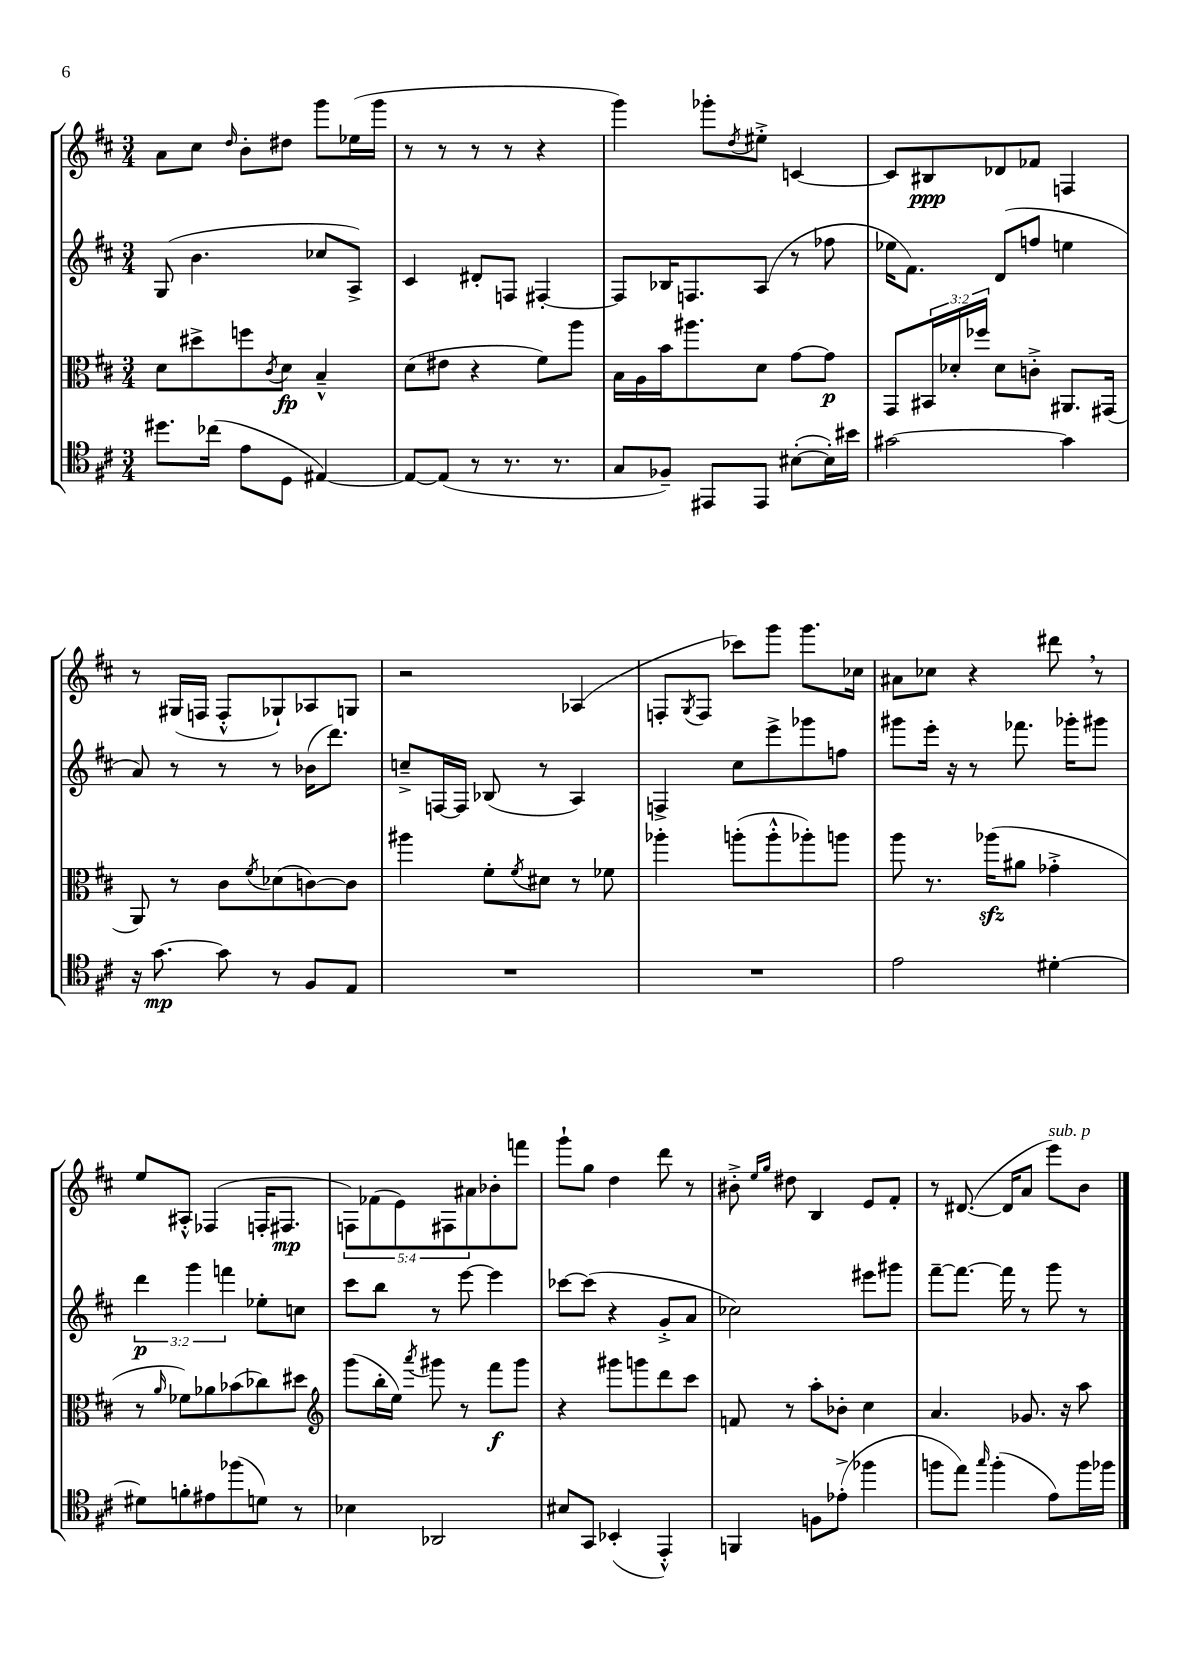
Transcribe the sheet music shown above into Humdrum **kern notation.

**kern	**kern	**kern	**kern
*staff4	*staff3	*staff2	*staff1
*clefC4	*clefC3	*clefG2	*clefG2
*k[f#c#]	*k[f#c#]	*k[f#c#]	*k[f#c#]
*M3/4	*M3/4	*M3/4	*M3/4
8.dd#	8d	(8G	8a
.	8dd#^	4.b	8cc#
(16cc-	.	.	.
.	.	.	16qqdd
8e	8ff	.	8b'
.	8qc#	.	.
8D	8d	.	8dd#
[4E#)	4B~^^	8cc-	8ggg
.	.	8A^)	(16ee-
.	.	.	16ggg
=	=	=	=
8E#_	(8d	4c#	8r
(8E#]	8e#	.	8r
8r	4r	8d#'	8r
8.r	.	8F	8r
.	8f#)	[4F#'	4r
8.r	.	.	.
.	8aa	.	.
=	=	=	=
8G	16B	8F#]	4ggg)
.	16A	.	.
8F-~)	16b	16B-	.
.	8.aa#	8.F	.
8EE#	.	.	8ggg-'
.	.	.	8qdd
8EE#	8d	(8A	8ee#'^
([8B#'	[8g	8r	[4c
16B#'])	8g]	8ff-	.
16b#	.	.	.
=	=	=	=
[2g#	8GG	16ee-	8c]
.	.	8.f#)	.
.	24BB#	.	8B#
.	24d-'	.	.
.	24ff-	.	.
.	8d-	(8d	8d-
.	8c'^	8ff	8f-
4g#]	8.AA#	4ee	4F
.	(16GG#	.	.
=	=	=	=
16r	8AA)	8a)	8r
[8.g	.	.	.
.	8r	8r	(16G#
.	.	.	16F
8g]	8c#	8r	8F'^^
.	8qf#	.	.
8r	(8d-	8r	8G-`)
8F#	[8c)	(16b-	8A-
.	.	8.ddd)	.
8E	8c]	.	8G
=	=	=	=
2.r	4aa#	8cc~^	2r
.	.	[16F	.
.	.	16F]	.
.	8f#'	(8B-	.
.	8qf#	.	.
.	8d#	8r	.
.	8r	4A)	(4A-
.	8f-	.	.
=	=	=	=
2.r	4aa-'	4F^	8F'
.	.	.	8qG
.	.	.	8F
.	(8aa'	8cc#	8ccc-)
.	8aa'^^	8eee^	8ggg
.	8aa-')	8ggg-	8.ggg
.	8aa	8ff	.
.	.	.	16cc-
=	=	=	=
2e	8aa	8ggg#	8a#
.	8.r	16eee'	8cc-
.	.	16r	.
.	.	8r	4r
.	(16aa-	.	.
.	8a#	8.fff-	.
[4d#'	4g-'^	.	8ddd#
.	.	16ggg-'	.
.	.	8ggg#	8r
=	=	=	=
8d#]	8r	6ddd	8ee
.	16qqa	.	.
8f'	8f-)	.	8A#'^^
.	.	6ggg	.
8e#	8a-	.	(4F-
.	.	6fff	.
(8ff-	(8b-	.	.
8d)	8cc-)	8ee-'	16F'
.	.	.	8.F#
8r	8dd#	8cc	.
=	=	=	=
*	*clefG2	*	*
4B-	(8ggg	8ccc#	10F)
.	.	.	(10f-
.	16bb'	8bb	.
.	16ee)	.	.
.	.	.	10e)
.	8qaaa	.	.
2AA-	8ggg#	8r	.
.	.	.	10F#
.	8r	[8eee	.
.	.	.	10a#
.	8fff#	4eee]	8b-'
.	8ggg#	.	8fff
=	=	=	=
8B#	4r	[8ccc-	8ggg`
8GG	.	(8ccc-]	8gg
(4BB-'	8ggg#	4r	4dd
.	8ggg	.	.
4EE'^^)	8ddd	8g'^	8ddd
.	8ccc#	8a	8r
=	=	=	=
4FF	8f	2cc-)	8b#'^
.	.	.	16qqee
.	.	.	16qqgg
.	8r	.	8dd#
8F	8aa'	.	4B
(8e-'^	8b-'	.	.
4ff-	4cc#	8eee#	8e
.	.	8ggg#	8f#'
=	=	=	=
8ff	4.a	[8fff#~	8r
8ee)	.	8.fff#_	([8.d#
16qqgg	.	.	.
(4ff'	.	.	.
.	.	16fff#]	16d#]
.	8.g-	8r	8a
8e)	.	8ggg	8eee)
.	16r	.	.
16ff	8aa	8r	8b
16ff-	.	.	.
==	==	==	==
*-	*-	*-	*-
